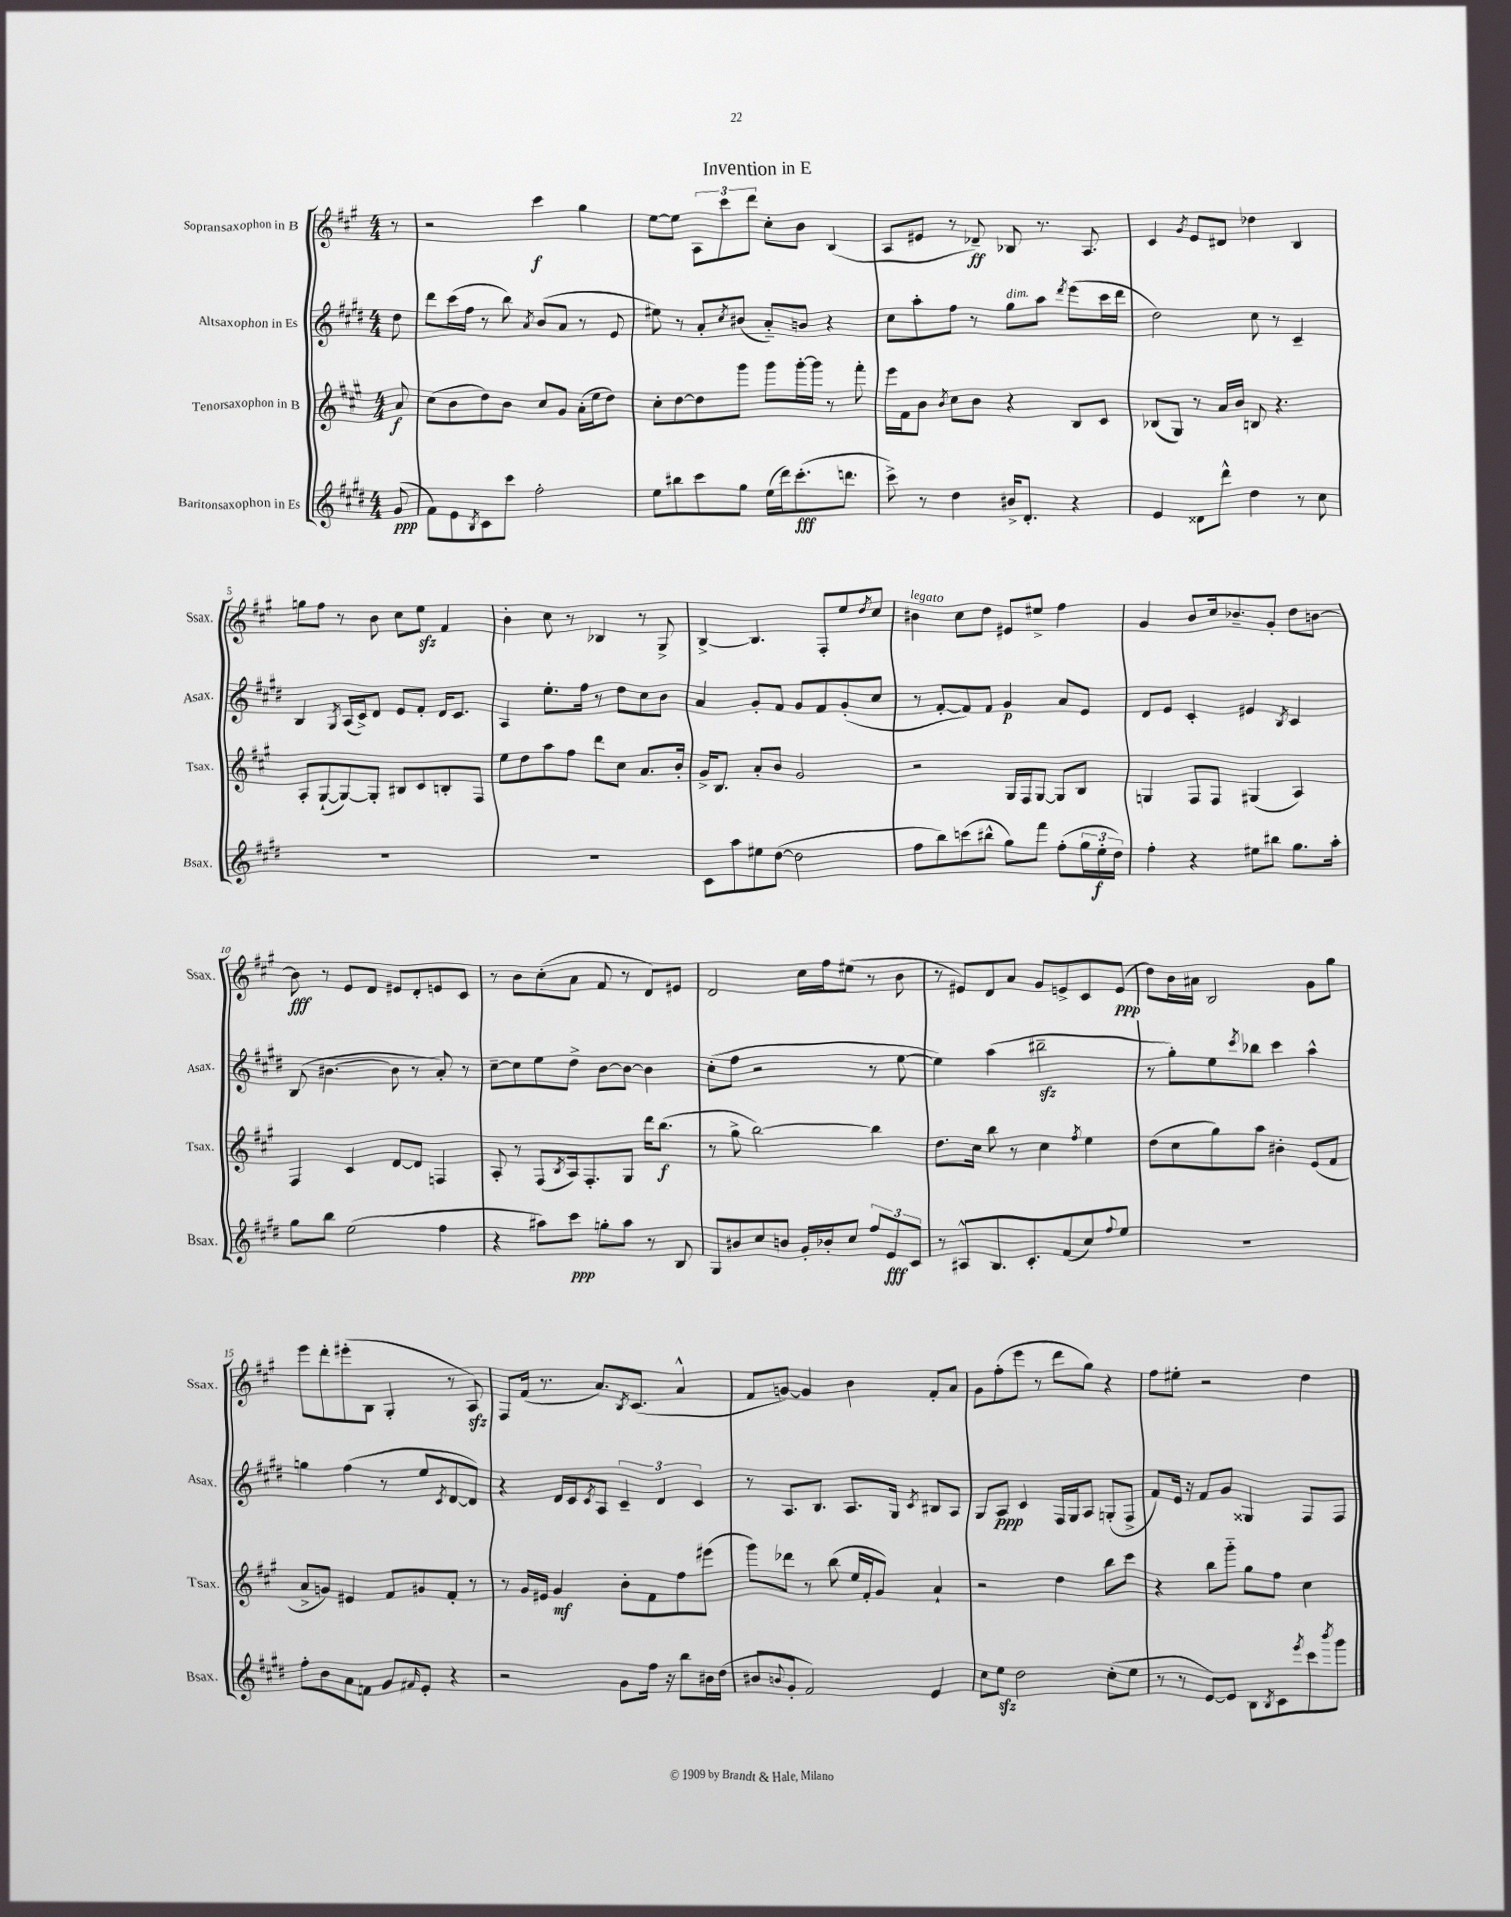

**kern	**dynam	**kern	**dynam	**kern	**dynam	**kern	**dynam
*part4	*part4	*part3	*part3	*part2	*part2	*part1	*part1
*staff4	*staff4	*staff3	*staff3	*staff2	*staff2	*staff1	*staff1
*I"Baritonsaxophon in Es	*	*I"Tenorsaxophon in B	*	*I"Altsaxophon in Es	*	*I"Sopransaxophon in B	*
*I'Bsax.	*	*I'Tsax.	*	*I'Asax.	*	*I'Ssax.	*
*clefG2	*	*clefG2	*	*clefG2	*	*clefG2	*
*k[f#c#g#d#]	*	*k[f#c#g#]	*	*k[f#c#g#d#]	*	*k[f#c#g#]	*
*M4/4	*	*M4/4	*	*M4/4	*	*M4/4	*
=	=	=	=	=	=	=	=
(8g#/	ppp	8a/	f	8dd#\	.	8r	.
=1	=1	=1	=1	=1	=1	=1	=1
8f#\L)	.	(8cc#\L	.	8ddd#\L	.	2r	.
8e\	.	8b\	.	(16ccc#\L	.	.	.
.	.	.	.	16ff#\JJ	.	.	.
8qB/	.	.	.	.	.	.	.
8c#\	.	8dd\)	.	8r	.	.	.
8ccc#\J	.	8b\J	.	8bb\)	.	.	.
.	.	.	.	8qa/	.	.	.
2ff#'\	.	8cc#/L	.	(8b/L	.	4ccc#\	f
.	.	8g#/J	.	8a/J	.	.	.
.	.	(16a'\LL	.	8r	.	4gg#\	.
.	.	16ee\J	.	.	.	.	.
.	.	8dd\J)	.	8e/	.	.	.
=2	=2	=2	=2	=2	=2	=2	=2
8ee\L	.	8cc#'\L	.	8ee#X\)	.	[8ee\L	.
8bb#X\	.	[8dd\	.	8r	.	8ee\J]	.
8ccc#\	.	8dd\]	.	8a'/L	.	12A\L	.
.	.	.	.	.	.	12ccc#\	.
.	.	.	.	8qcc#/	.	.	.
8gg#\J	.	8ggg#\J	.	(8b#X/J	.	.	.
.	.	.	.	.	.	12ddd\J	.
(16ee\LL	.	8ggg#\L	.	8a/L)	.	8cc#'\L	.
16ddd#\J)	.	.	.	.	.	.	.
(8.ccc#'\	fff	[16ggg#'\L	.	8bn/J	.	8b\J	.
.	.	16ggg#\JJ]	.	.	.	.	.
.	.	8r	.	4r	.	(4B/	.
8.dddn\J	.	.	.	.	.	.	.
.	.	8fff#'\	.	.	.	.	.
=3	=3	=3	=3	=3	=3	=3	=3
8ccc#^\)	.	16eee\LL	.	8cc#\L	.	8A/L	.
.	.	16f#\J	.	.	.	.	.
8r	.	8b\J	.	8aa'\	.	8e#X/J	.
.	.	8qb/	.	.	.	.	.
4dd#\	.	8cc#\L	.	8ff#\J	.	8r	.
.	.	8b\J	.	8r	.	8d-X~/)	ff
!	!	!	!	!LO:TX:a:i:t=dim.	!	!	!
16b#X^/KL	.	4r	.	8gg#\L	.	8B-X/	.
8.d#'/J	.	.	.	.	.	.	.
.	.	.	.	8aa\J	.	8.r	.
.	.	.	.	8qddd#/	.	.	.
4r	.	8B/L	.	(8eee\L	.	.	.
.	.	.	.	.	.	8.A/	.
.	.	8c#/J	.	16ccc#\L	.	.	.
.	.	.	.	16ddd#\JJ	.	.	.
=4	=4	=4	=4	=4	=4	=4	=4
4e/	.	(8B-X/L	.	2dd#\)	.	4c#/	.
.	.	8G#/J)	.	.	.	.	.
.	.	.	.	.	.	8qg#/	.
8d##X\L	.	8r	.	.	.	8e/L	.
8ddd#^^\J	.	16a/LL	.	.	.	8d#X/J	.
.	.	16b/JJ	.	.	.	.	.
4dd#\	.	8Bn/	.	8cc#\	.	4dd-X\	.
.	.	4.r	.	8r	.	.	.
8r	.	.	.	4c#~/	.	4B/	.
8cc#\	.	.	.	.	.	.	.
!!LO:LB:g=z
=5	=5	=5	=5	=5	=5	=5	=5
1r	.	8A'/L	.	4B/	.	8ggn\L	.
.	.	([8G#`/	.	.	.	8ff#\J	.
.	.	.	.	8qG#/	.	.	.
.	.	8G#/_)	.	(16A/LL	.	8r	.
.	.	.	.	16c#^/J)	.	.	.
.	.	8G#'/J]	.	8d#/J	.	8b\	.
.	.	8B#X/L	.	8e/L	.	8cc#\L	.
.	.	8c#/	.	8f#'/J	.	8eezz\J	.
.	.	8Bn'/	.	16d#/KL	.	4f#/	.
.	.	.	.	8.c#/J	.	.	.
.	.	8F#/J	.	.	.	.	.
=6	=6	=6	=6	=6	=6	=6	=6
1r	.	8ee\L	.	4A/	.	4b'\	.
.	.	8dd\	.	.	.	.	.
.	.	8aa\	.	8.ee'\L	.	8cc#\	.
.	.	8ff#\J	.	.	.	8r	.
.	.	.	.	16ff#\Jk	.	.	.
.	.	8ddd\L	.	8r	.	4B-X/	.
.	.	8cc#\J	.	8dd#\L	.	.	.
.	.	8.a/L	.	8cc#\	.	8r	.
.	.	.	.	8b\J	.	8G#^/	.
.	.	16b'/Jk	.	.	.	.	.
=7	=7	=7	=7	=7	=7	=7	=7
8c#\L	.	16g#^/KL	.	4a/	.	[4B^/	.
.	.	8.B/J	.	.	.	.	.
8aa\	.	.	.	.	.	.	.
8ee#X\	.	8a'/L	.	8g#'/L	.	4.B/]	.
([8dd#\J	.	8b/J	.	8f#/J	.	.	.
2dd#\]	.	2g#/	.	8g#/L	.	.	.
.	.	.	.	8f#/	.	8F#'/L	.
.	.	.	.	(8g#'/	.	8ee/	.
.	.	.	.	.	.	8qdd/	.
.	.	.	.	8cc#/J	.	8cc#/J	.
=8	=8	=8	=8	=8	=8	=8	=8
!	!	!	!	!	!	!LO:TX:a:i:t=legato	!
8ff#\L	.	2r	.	8r	.	4b#X\	.
8bb\)	.	.	.	[8f#'/L	.	.	.
(8cccn\	.	.	.	8f#/])	.	8cc#\L	.
8bb#X^^\J	.	.	.	8f#/J	.	8dd\J	.
8gg#\L)	.	16G#/LL	.	4g#/	p	8e#X/L	.
.	.	16F#/J	.	.	.	.	.
8fff#\J	.	[8G#/J	.	.	.	8ee#X^/J	.
(8ff#'\L	.	8G#/L]	.	8a/L	.	4ff#\	.
24gg#\L	.	8B/J	.	8e/J	.	.	.
24ee'\	f	.	.	.	.	.	.
24dd#\JJ)	.	.	.	.	.	.	.
=9	=9	=9	=9	=9	=9	=9	=9
4ff#'\	.	4Gn/	.	8d#/L	.	4g#/	.
.	.	.	.	8e/J	.	.	.
4r	.	8F#/L	.	4c#'/	.	8b/L	.
.	.	8F#/J	.	.	.	16cc#/k	.
.	.	.	.	.	.	8.b-X~/	.
8ee#X\L	.	(4G#X/	.	4e#X/	.	.	.
8bb#X\J	.	.	.	.	.	8g#'/J	.
.	.	.	.	8qB/	.	.	.
8.gg#\L	.	4A/)	.	4c#/	.	8dd\L	.
.	.	.	.	.	.	[8bn\J	.
16aa'\Jk	.	.	.	.	.	.	.
!!LO:LB:g=z
=10	=10	=10	=10	=10	=10	=10	=10
8gg#\L	.	4F#/	.	(8B/	.	8b\]	fff
8bb\J	.	.	.	[4.b#X\	.	8r	.
(2ee\	.	4c#/	.	.	.	8e/L	.
.	.	.	.	.	.	8d/J	.
.	.	[8d/L	.	8b#\]	.	8e#X/L	.
.	.	8d/J]	.	8r	.	8d'/	.
4ff#\	.	4Fn/	.	8a'/)	.	8en/	.
.	.	.	.	8r	.	8c#/J	.
=11	=11	=11	=11	=11	=11	=11	=11
4r	.	8A'/	.	[8cc#~\L	.	8r	.
.	.	8r	.	8cc#\]	.	8b\L	.
8aa#X\L)	.	(8F#/L	.	8ee\	.	(8cc#'\	.
.	.	8qB/	.	.	.	.	.
8ccc#\J	ppp	16A/k)	.	8dd#^\J	.	8a\J	.
.	.	8.F#'/	.	.	.	.	.
8ggn'\L	.	.	.	[8b\L	.	8f#/	.
8aa#\J	.	8G#/J	.	8b\J_	.	8r	.
8r	.	16ddd\KL	.	4b\]	.	8d/L)	.
.	.	(8.bb\J	f	.	.	.	.
8B/	.	.	.	.	.	8e#X/J	.
=12	=12	=12	=12	=12	=12	=12	=12
8G#/L	.	8r	.	(8cc#'\L	.	2d/	.
8b#X/	.	8gg#^\	.	8ff#\J	.	.	.
8cc#/	.	[2bb\)	.	2r	.	.	.
8bn/J	.	.	.	.	.	.	.
16g#'/LL	.	.	.	.	.	16cc#\LL	.
16b-X'/J	.	.	.	.	.	16ff#\J	.
8cc#/J	.	.	.	.	.	(8ee#X\J	.
12ff#/L	.	4bb\]	.	8r	.	8r	.
12e/	fff	.	.	.	.	.	.
.	.	.	.	[8ee\	.	8b\	.
12c#/J	.	.	.	.	.	.	.
=13	=13	=13	=13	=13	=13	=13	=13
8r	.	8.dd\L	.	4ee\])	.	8r	.
8A#X^^/L	.	.	.	.	.	8e#X/L)	.
.	.	16cc#\Jk	.	.	.	.	.
8.B/	.	8bb\	.	(4aa\	.	8d/	.
.	.	8r	.	.	.	8a/J	.
8.c#'/	.	.	.	.	.	.	.
.	.	4cc#\	.	2bb#Xzz~\	.	8g#/L	.
(8f#/	.	.	.	.	.	8en^/	.
.	.	8qff#/	.	.	.	.	.
8cc#/)	.	4ee\	.	.	.	8c#/	.
8qqff#/	.	.	.	.	.	.	.
8ee/J	.	.	.	.	.	(8e/J	ppp
=14	=14	=14	=14	=14	=14	=14	=14
1r	.	(8dd\L	.	8r	.	8dd\L)	.
.	.	8cc#\	.	8gg#'\L)	.	16b\L	.
.	.	.	.	.	.	16a#X\JJ	.
.	.	8gg#\)	.	8ee\	.	2B/	.
.	.	.	.	8qccc#/	.	.	.
.	.	8aa\J	.	8bb-X\J	.	.	.
.	.	4b#X'\	.	4ccc#\	.	.	.
.	.	(8e/L	.	4aa^^\	.	8g#\L	.
.	.	8f#/J	.	.	.	8gg#\J	.
!!LO:LB:g=z
=15	=15	=15	=15	=15	=15	=15	=15
8ff#'\L	.	8a^/L	.	4ggn\	.	8eee\L	.
8b\	.	8gn/J)	.	.	.	8ddd'\	.
8a\	.	4e#X/	.	(4ff#\	.	(8eee#X'\	.
8fn\J	.	.	.	.	.	8B\J	.
8g#/L	.	8f#/L	.	8r	.	4G#'/	.
16qqf#X/	.	.	.	.	.	.	.
8e'/J	.	8g#X/	.	8ee/L	.	.	.
.	.	.	.	8qc#/	.	.	.
4r	.	8f#'/J	.	[8d#/	.	8r	.
.	.	8r	.	8d#/J])	.	8Azz/)	.
=16	=16	=16	=16	=16	=16	=16	=16
2r	.	8r	.	4r	.	8F#/L	.
.	.	16g#/LL	.	.	.	(16f#/Jk	.
.	.	16e#X/JJ	.	.	.	8.r	.
.	.	4g#/	mf	16d#/LL	.	.	.
.	.	.	.	16c#/J	.	.	.
.	.	.	.	8qc#/	.	.	.
.	.	.	.	8A/J	.	8.a/L)	.
8g#\L	.	8b'\L	.	6c#~/	.	.	.
.	.	.	.	.	.	8qB/	.
.	.	.	.	.	.	(8.c#/J	.
16ff#\Jk	.	8f#\	.	.	.	.	.
.	.	.	.	6d#/	.	.	.
16r	.	.	.	.	.	.	.
8bb\L	.	8ff#\	.	.	.	4a^^/	.
.	.	.	.	6c#/	.	.	.
16b#X\L	.	(8eee#X\J	.	.	.	.	.
(16dd#\JJ	.	.	.	.	.	.	.
=17	=17	=17	=17	=17	=17	=17	=17
8b#X/L	.	8ggg#\L)	.	8r	.	8f#/L	.
8qqbn/	.	.	.	.	.	.	.
8g#'/J	.	8ddd-X\J	.	8.A/L	.	[8gn/J)	.
2f#/)	.	8r	.	.	.	4g/]	.
.	.	.	.	8.B/J	.	.	.
.	.	(8bb\	.	.	.	.	.
.	.	16ee/LL	.	8.A/L	.	4b\	.
.	.	16f#'/J	.	.	.	.	.
.	.	8g#/J)	.	.	.	.	.
.	.	.	.	16G#/Jk	.	.	.
.	.	.	.	8qc#/	.	.	.
4e/	.	4a`/	.	8B#X/L	.	8f#'/L	.
.	.	.	.	8A/J	.	8a/J	.
=18	=18	=18	=18	=18	=18	=18	=18
8cc#\L	.	2r	.	8G#/L	.	8g#\L	.
8eezz\J	.	.	.	8A/J	ppp	(8ff#'\	.
2dd#\	.	.	.	4c#/	.	8eee\J	.
.	.	.	.	.	.	8r	.
.	.	4dd\	.	16F#/LL	.	8ddd\L	.
.	.	.	.	16G#/J	.	.	.
.	.	.	.	8A/J	.	8gg#\J)	.
(8cc#'\L	.	8bb\L	.	(8Gn'/L	.	4r	.
8ee\J	.	8ccc#\J	.	8F#^/J	.	.	.
=19	=19	=19	=19	=19	=19	=19	=19
8r	.	4r	.	8f#/L)	.	8ff#\L	.
8r	.	.	.	16e/Jk	.	8ee#X'\J	.
.	.	.	.	16r	.	.	.
[8e/L)	.	8bb\L	.	8f#/L	.	2r	.
8e/J]	.	8ggg#\J	.	8g#/J	.	.	.
8B\L	.	8gg#\L	.	4G##X/	.	.	.
8qB/	.	.	.	.	.	.	.
8c#\	.	8ff#\J	.	.	.	.	.
8qeee/	.	.	.	.	.	.	.
8ccc#\	.	4cc#\	.	8F#/L	.	4dd\	.
8qbbb/	.	.	.	.	.	.	.
8ggg#\J	.	.	.	8F#/J	.	.	.
==	==	==	==	==	==	==	==
*-	*-	*-	*-	*-	*-	*-	*-
